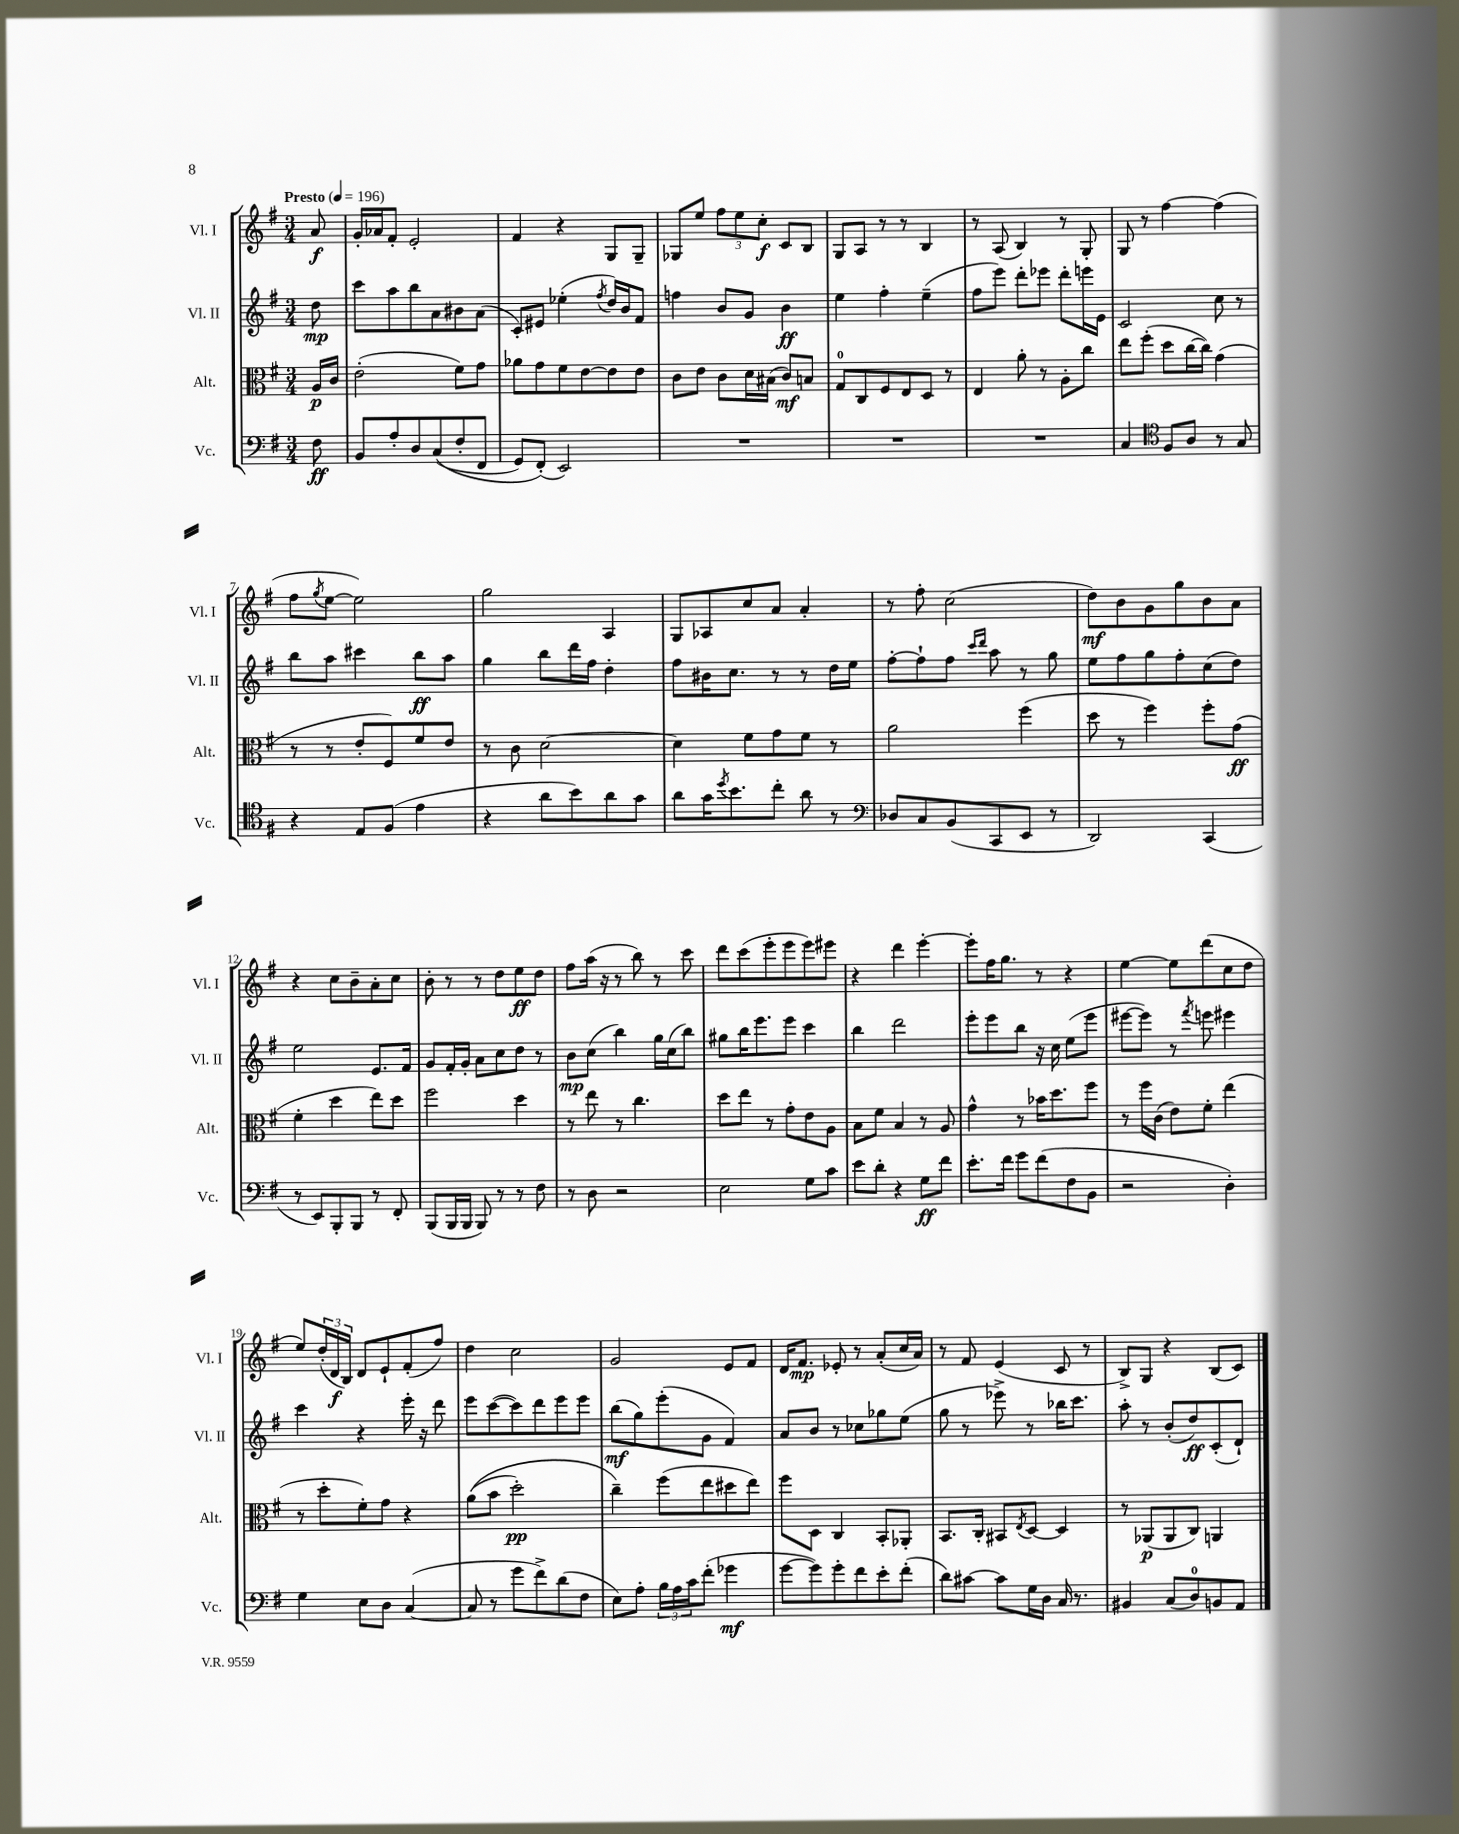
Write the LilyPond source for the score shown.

<<
\new StaffGroup <<
\new Staff = "s0" \with { instrumentName = "Vl. I" shortInstrumentName = "Vl. I" } {
    \clef treble \key g \major \numericTimeSignature \time 3/4 \partial 8 \tempo "Presto" 4 = 196
    a'8\f |
    g'16-. aes'16 fis'8-. e'2-. |
    fis'4 r4 g8 g8-- |
    ges8 e''8 \tuplet 3/2 { fis''8 e''8 c''8-.\f } c'8 b8 |
    g8 a8 r8 r8 b4 |
    r8 a8( b4) r8 g8-. |
    g8 r8 fis''4~ fis''4( |
    fis''8 \acciaccatura { g''8 } e''8~ e''2) |
    g''2 a4 |
    g8 aes8 c''8 a'8 a'4-. |
    r8 fis''8-. c''2( |
    d''8\mf) b'8 g'8 g''8 b'8 a'8 |
    r4 c''8 b'8-- a'8-. c''8 |
    b'8-. r8 r8 d''8 e''8\ff d''8 |
    fis''8 a''16( r16 r8 b''8) r8 c'''8 |
    d'''8 c'''8( e'''8-. e'''8 e'''8) eis'''8 |
    r4 d'''4 e'''4~-. |
    e'''8-. fis''16 g''8. r8 r4 |
    e''4~ e''8 d'''8( c''8 d''8 |
    e''8) \tuplet 3/2 { d''16-.( d'16\f b16) } d'8 e'8-! fis'8-.( fis''8) |
    d''4 c''2 |
    g'2 e'8 fis'8 |
    d'16 fis'8.\mp ees'8-. r8 a'8-.( c''16 a'16) |
    r8 fis'8 e'4( c'8 r8 |
    b8->) g8 r4 b8( c'8) \bar "|." |
}
\new Staff = "s1" \with { instrumentName = "Vl. II" shortInstrumentName = "Vl. II" } {
    \clef treble \key g \major \numericTimeSignature \time 3/4 \partial 8
    d''8\mp |
    c'''8 a''8 b''8 a'8 bis'8 a'8( |
    c'8-.) eis'8 ees''4-.( \acciaccatura { fis''8 } d''16) b'16 fis'8 |
    f''4 b'8 g'8 b'4\ff |
    e''4 fis''4-. e''4--( |
    fis''8 e'''8) d'''8-. ees'''8 d'''8-. e'''16 e'16 |
    c'2 c''8 r8 |
    b''8 a''8 cis'''4 b''8\ff a''8 |
    g''4 b''8 d'''16 fis''16 d''4-. |
    fis''8 bis'16 c''8. r8 r8 d''16 e''16 |
    fis''8~-. fis''8-! fis''8 \grace { c'''16 d'''16 } a''8 r8 g''8 |
    e''8 fis''8 g''8 fis''8-. c''8( d''8) |
    e''2 e'8. fis'16 |
    g'8 fis'16-. g'16-. a'8 c''8 d''8 r8 |
    b'8\mp c''8( b''4) g''16 c''16( b''8) |
    gis''8 b''16 e'''8. e'''8 c'''4 |
    b''4 d'''2 |
    e'''8-. e'''8 b''8 r16 c''16 e''8( e'''8 |
    eis'''8~ eis'''8) r8 \acciaccatura { fis'''8 } e'''8 eis'''4 |
    c'''4 r4 e'''16-. r16 d'''8 |
    e'''8 c'''8~( c'''8) d'''8 e'''8 e'''8 |
    b''8\mf( g''8) e'''8-.( g'8 fis'4) |
    a'8 b'8 r8 ces''8 ges''8 e''8( |
    g''8 r8 ees'''8->) r8 bes''16 c'''8. |
    a''8-. r8 b'8-.( d''8\ff) c'8-.( d'8-!) \bar "|." |
}
\new Staff = "s2" \with { instrumentName = "Alt." shortInstrumentName = "Alt." } {
    \clef alto \key g \major \numericTimeSignature \time 3/4 \partial 8
    a16\p c'16 |
    e'2-.( fis'8) g'8 |
    aes'8 g'8 fis'8 e'8~ e'8 e'8 |
    c'8 e'8 c'8 d'16 bis16( c'8\mf) b8 |
    g8-0 c8 fis8 e8 d8 r8 |
    e4 a'8-. r8 a8-. c''8 |
    e''8 fis''8-.( d''8 c''16~ c''16) g'4( |
    r8 r8 e'8-. fis8) fis'8 e'8 |
    r8 c'8 d'2~ |
    d'4 fis'8 g'8 fis'8 r8 |
    a'2 fis''4( |
    d''8 r8 fis''4) fis''8-. g'8\ff( |
    fis'4-. d''4 e''8) d''8 |
    fis''2 d''4 |
    r8 e''8 r8 c''4. |
    d''8 e''8 r8 g'8-. e'8 a8 |
    b8 fis'8 b4 r8 a8 |
    g'4-^ r8 bes'16 d''8. fis''8 |
    r8 fis''16 c'16( e'8) fis'8-. e''4( |
    r8 d''8-. fis'8-.) g'8 r4 |
    a'8(\( b'8 d''2-.\pp) |
    c''4--\) fis''8( e''8 dis''8 e''8) |
    fis''8 d8 c4 b,8-. aes,8-. |
    b,8. c16-. bis,8 \acciaccatura { e8 } d8~ d4 |
    r8 aes,8\p( aes,8 c8) a,4 \bar "|." |
}
\new Staff = "s3" \with { instrumentName = "Vc." shortInstrumentName = "Vc." } {
    \clef bass \key g \major \numericTimeSignature \time 3/4 \partial 8
    fis8\ff |
    b,8 a8-. d8 c8(\( fis8-. fis,8 |
    g,8) fis,8-.(\) e,2) |
    R2. |
    R2. |
    R2. |
    c4 \clef tenor fis8 a8 r8 g8 |
    r4 e8 fis8( e'4 |
    r4 a'8 b'8) a'8 g'8 |
    a'8 g'16 \acciaccatura { d''8 } b'8. c''8-. a'8 r8 |
    \clef bass des8 c8 b,8( c,8 e,8 r8 |
    d,2) c,4( |
    r8 e,8) b,,8-. b,,8 r8 fis,8-. |
    b,,8( b,,16 b,,16 b,,8) r8 r8 fis8 |
    r8 d8 r2 |
    e2 g8 c'8 |
    e'8 d'8-. r4 g8\ff fis'8 |
    e'8.-. fis'16 g'8 fis'8( fis8 b,8 |
    r2 d4-.) |
    g4 e8 d8 c4~( |
    c8 r8 g'8 fis'8->) d'8( fis8 |
    e8) a8-. \tuplet 3/2 { b16 a16 c'16 } fis'8-.( ges'4\mf |
    g'8~ g'8) g'8-. fis'8 e'8-. fis'8-.( |
    d'8) cis'8~ cis'8 g16 d16 c16 r8. |
    bis,4 c8( d8-0) b,8 a,8 \bar "|." |
}
>>
>>
